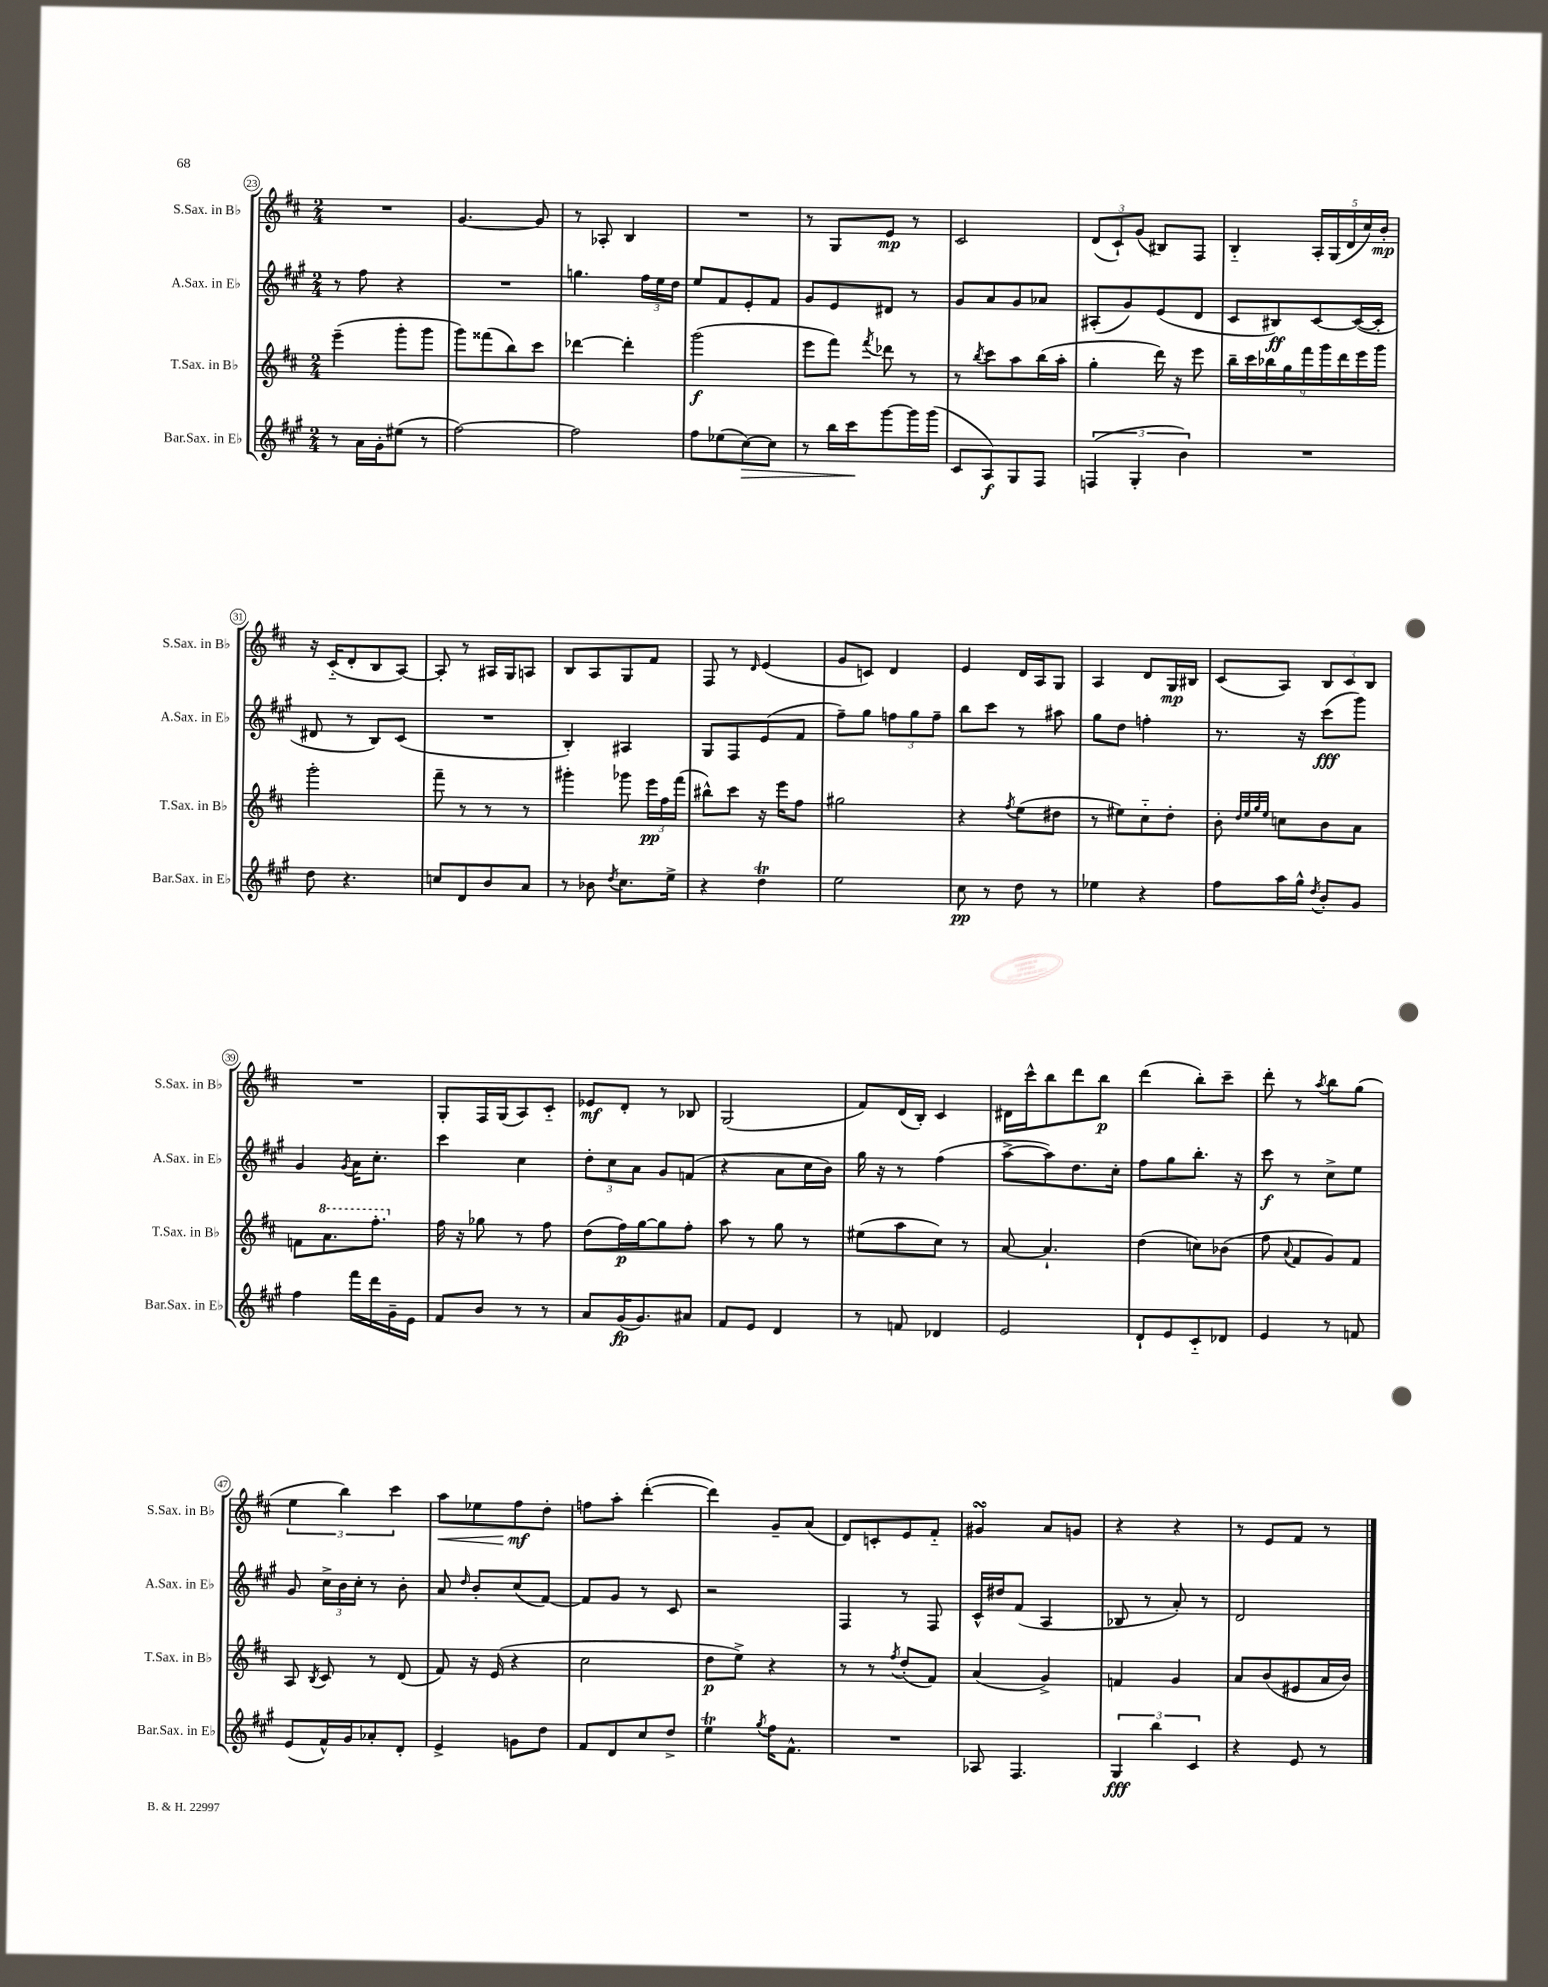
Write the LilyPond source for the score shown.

<<
\new StaffGroup <<
\new Staff = "s0" \with { instrumentName = "S.Sax. in Bb" shortInstrumentName = "S.Sax. in Bb" } {
    \clef treble \key d \major \numericTimeSignature \time 2/4
    \autoBeamOff R2 |
    g'4.~ g'8 |
    r8 aes8-. b4 |
    R2 |
    r8 g8[ e'8]\mp r8 |
    cis'2 |
    \tuplet 3/2 { d'8[( cis'8-!) g'8]( } bis8[) fis8] |
    b4-_ \tuplet 5/4 { a16[-. g16( d'16 cis''16) b'16]-.\mp } |
    r16 cis'16[-_( d'8-. b8 a8]~) |
    a8-. r8 ais16[ g16 a8] |
    b8[ a8 g8 fis'8] |
    fis8 r8 \grace { d'16 } e'4( |
    g'8[ c'8]) d'4 |
    e'4 d'16[ a16 g8] |
    a4 d'8[ g16\mp bis16] |
    cis'8[( a8]) \tuplet 3/2 { b8[ cis'8 b8] } |
    R2 |
    g8[-. fis16 g16( a8) cis'8]-_ |
    ees'8[\mf d'8]-. r8 bes8 |
    g2( |
    fis'8[) d'16( b16]-.) cis'4 |
    dis'16[ cis'''16-^ b''8 d'''8 b''8]\p |
    d'''4( b''8[-.) cis'''8]-- |
    d'''8-. r8 \acciaccatura { a''8 } b''8[ g''8]( |
    \tuplet 3/2 { e''4 b''4) cis'''4 } |
    a''8[\< ees''8 fis''8\mf\! d''8]-. |
    f''8[ a''8]-. d'''4~-.( |
    d'''4) g'8[-- a'8]( |
    d'8[) c'8-. e'8 fis'8]-_ |
    gis'4\turn a'8[ g'8] |
    r4 r4 |
    r8 e'8[ fis'8] r8 \bar "|." |
}
\new Staff = "s1" \with { instrumentName = "A.Sax. in Eb" shortInstrumentName = "A.Sax. in Eb" } {
    \clef treble \key a \major \numericTimeSignature \time 2/4
    \autoBeamOff r8 fis''8 r4 |
    R2 |
    g''4. \tuplet 3/2 { fis''16[ e''16 d''16] } |
    e''8[ fis'8 e'8-. fis'8] |
    gis'8[ e'8 dis'8] r8 |
    gis'8[ a'8 gis'8 aes'8] |
    ais8[-.( gis'8) e'8( d'8] |
    cis'8[ bis8\ff) cis'8~ cis'16~( cis'16]-. |
    dis'8 r8 b8[) cis'8]( |
    R2 |
    b4-.) ais4 |
    gis8[ fis8 e'8( fis'8] |
    fis''8[--) gis''8] \tuplet 3/2 { f''8[ gis''8 f''8]-- } |
    b''8[ cis'''8] r8 ais''8 |
    gis''8[ d''8] f''4-. |
    r8. r16 cis'''8[\fff( gis'''8]) |
    gis'4 \acciaccatura { gis'8 } a'16[ cis''8.]-. |
    cis'''4 cis''4 |
    \tuplet 3/2 { d''8[-. cis''8 a'8] } gis'8[ f'8]( |
    r4 a'8[ cis''16 b'16]) |
    gis''16 r16 r8 fis''4( |
    a''8[~-> a''8) d''8. cis''16]-. |
    fis''8[ gis''8 b''8.]-. r16 |
    cis'''8\f r8 cis''8[-> e''8] |
    gis'8 \tuplet 3/2 { cis''16[-> b'16 cis''16]-. } r8 b'8-. |
    a'8 \grace { d''16 } b'8[-. cis''8( fis'8]~) |
    fis'8[ gis'8] r8 cis'8 |
    r2 |
    fis4 r8 fis8 |
    cis'16[-^ dis''16 fis'8]( a4 |
    bes8 r8 a'8-.) r8 |
    d'2 \bar "|." |
}
\new Staff = "s2" \with { instrumentName = "T.Sax. in Bb" shortInstrumentName = "T.Sax. in Bb" } {
    \clef treble \key d \major \numericTimeSignature \time 2/4
    \autoBeamOff e'''4--( g'''8[-. g'''8] |
    g'''8[) fisis'''8( b''8) cis'''8] |
    des'''4~ des'''4-. |
    g'''2\f( |
    e'''8[ fis'''8]) \acciaccatura { fis'''8 } des'''8 r8 |
    r8 \acciaccatura { b''8 } cis'''8[ a''8 b''16( a''16]-. |
    g''4-. d'''16) r16 e'''8 |
    \tuplet 9/8 { b''16[-- cis'''16 bes''16 g''16 fis'''16 g'''16 d'''16 e'''16 g'''16] } |
    g'''2-. |
    fis'''8-- r8 r8 r8 |
    gis'''4-. ges'''8 \tuplet 3/2 { e'''16[\pp fis''16 fis'''16]( } |
    bis''8[-^) cis'''8] r16 e'''16[ fis''8] |
    gis''2 |
    r4 \acciaccatura { fis''8 } e''8[( dis''8] |
    r8 eis''8[) cis''8-_ d''8]-. |
    b'8-. \grace { d''32[ e''32 g''32 e''32] } c''8[ b'8 a'8] |
    f'8[ \ottava #1 a''8. fis'''8.]-. \ottava #0 |
    fis''16 r16 ges''8 r8 fis''8 |
    d''8[( fis''16\p) g''16~ g''8 fis''8]-. |
    a''8 r8 g''8 r8 |
    eis''8[( a''8 cis''8]) r8 |
    a'8~ a'4.-! |
    d''4( c''8[) bes'8]( |
    fis''8 \appoggiatura { a'8 } fis'8[ g'8) fis'8] |
    a8 \acciaccatura { b8 } cis'8 r8 d'8( |
    fis'8) r16 e'16( r4 |
    cis''2 |
    d''8[\p e''8]->) r4 |
    r8 r8 \acciaccatura { fis''8 } d''8[-.( fis'8]) |
    a'4( g'4->) |
    f'4 g'4 |
    a'8[ b'8( eis'8 a'16 b'16]) \bar "|." |
}
\new Staff = "s3" \with { instrumentName = "Bar.Sax. in Eb" shortInstrumentName = "Bar.Sax. in Eb" } {
    \clef treble \key a \major \numericTimeSignature \time 2/4
    \autoBeamOff r8 a'16[ gis'16-. eis''8]( r8 |
    fis''2~) |
    fis''2 |
    fis''8[ ees''8( cis''8~\>) cis''8] |
    r8 b''16[ cis'''16\! gis'''8~ gis'''16 gis'''16]( |
    cis'8[ a8\f) gis8 fis8] |
    \tuplet 3/2 { f4( gis4-. b'4) } |
    R2 |
    d''8 r4. |
    c''8[ d'8 b'8 a'8] |
    r8 bes'8 \acciaccatura { d''8 } cis''8.[ e''16]-> |
    r4 d''4\trill |
    e''2 |
    cis''8\pp r8 d''8 r8 |
    ees''4 r4 |
    fis''8[ a''16 gis''16]-^ \acciaccatura { d''8 } b'8[-. gis'8] |
    fis''4 fis'''16[ d'''16 gis'16-- e'16] |
    fis'8[ b'8] r8 r8 |
    a'8[ gis'16\fp( gis'8.) ais'8] |
    fis'8[ e'8] d'4 |
    r8 f'8 des'4 |
    e'2 |
    d'8[-! e'8 cis'8-_ des'8] |
    e'4 r8 f'8 |
    e'8[( fis'16-^) gis'16 aes'8-. d'8]-. |
    e'4-> g'8[ d''8] |
    fis'8[ d'8 cis''8 d''8]-> |
    e''4\trill \acciaccatura { gis''8 } fis''16[ fis'8.]-^ |
    R2 |
    aes8 fis4. |
    \tuplet 3/2 { gis4\fff b''4 cis'4 } |
    r4 e'8 r8 \bar "|." |
}
>>
>>
\layout { \context { \Score currentBarNumber = #23 \override BarNumber.stencil = #(make-stencil-circler 0.1 0.3 ly:text-interface::print) } }
